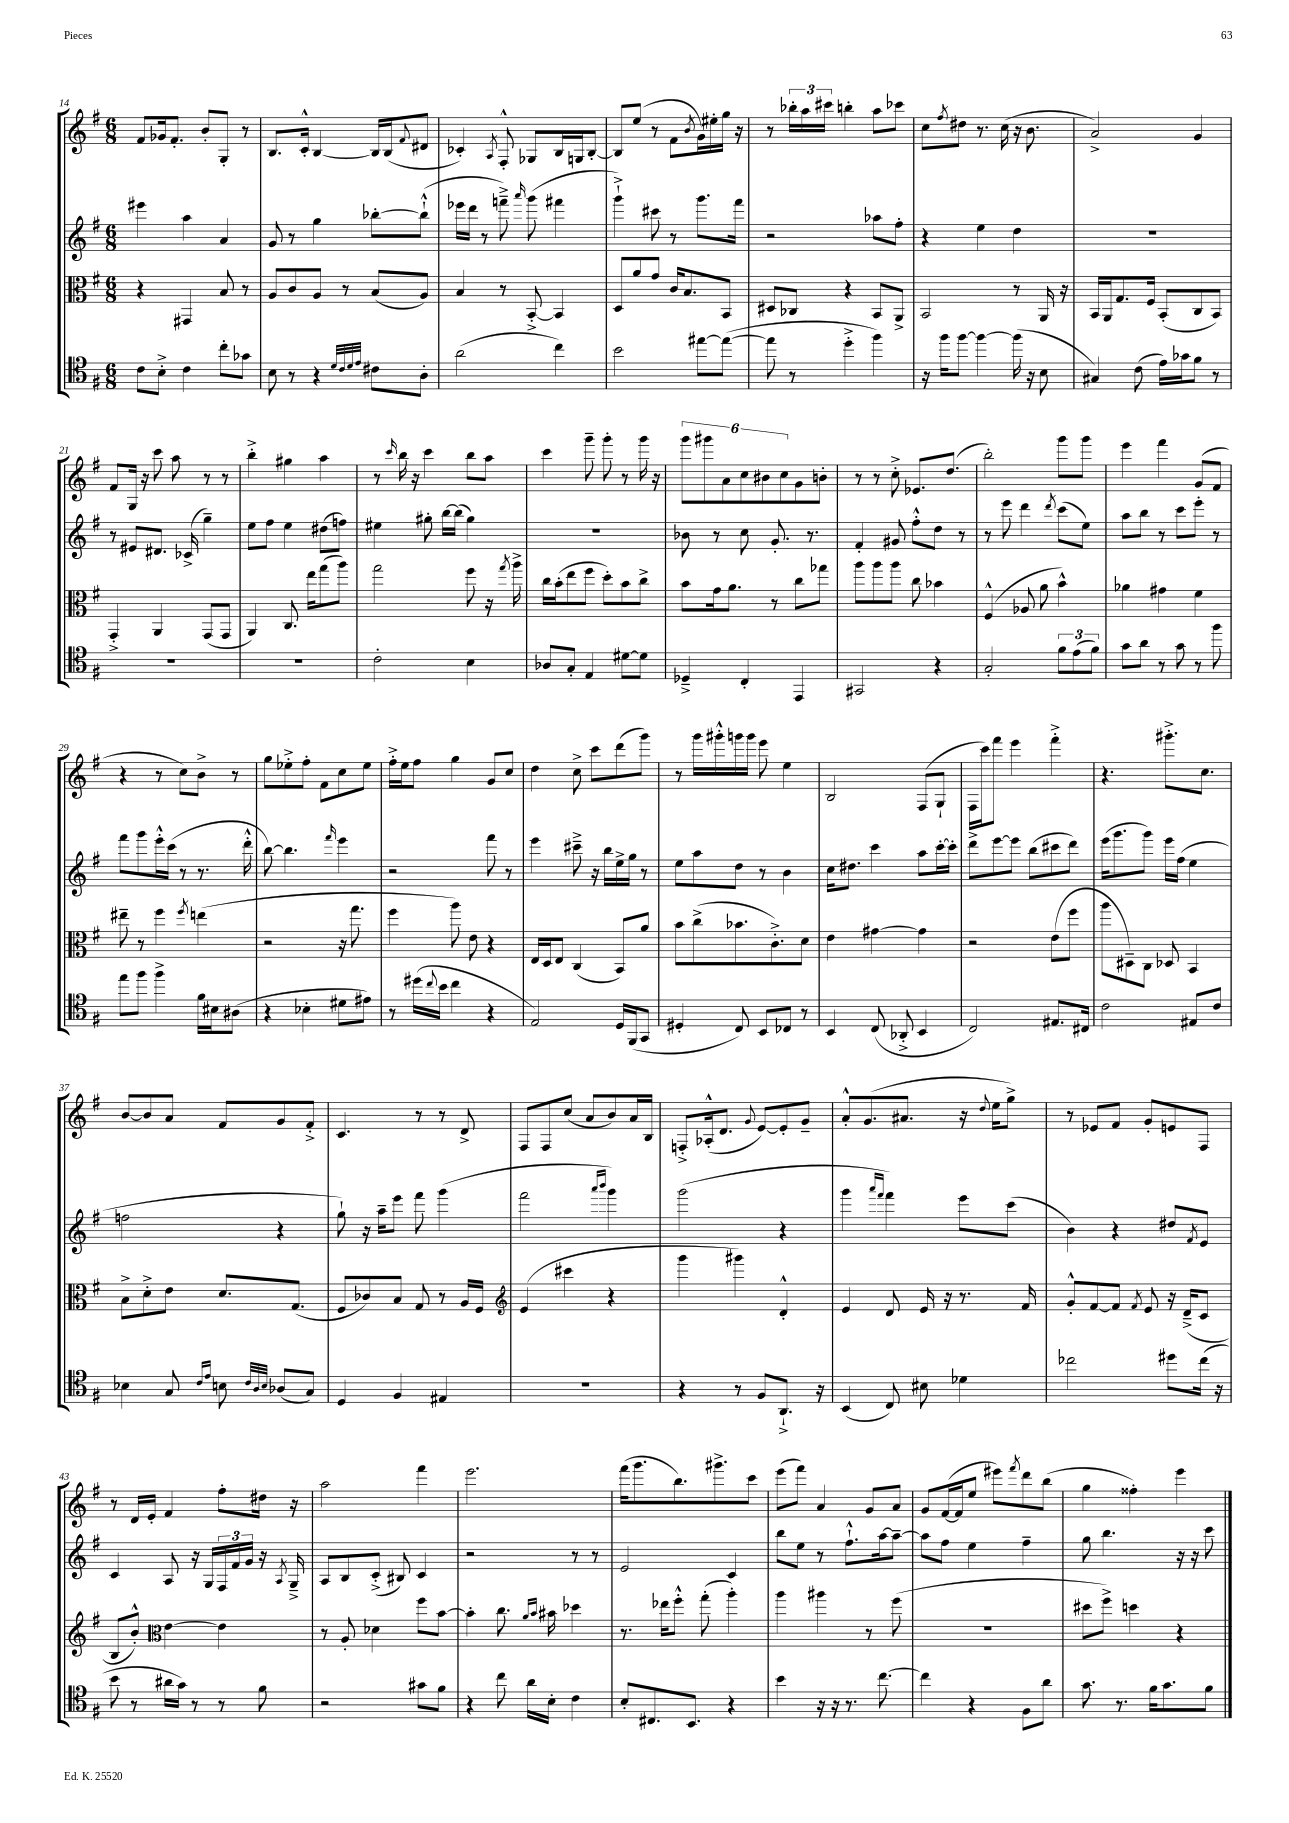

**kern	**kern	**kern	**kern
*staff4	*staff3	*staff2	*staff1
*clefC4	*clefC3	*clefG2	*clefG2
*k[f#]	*k[f#]	*k[f#]	*k[f#]
*M6/8	*M6/8	*M6/8	*M6/8
8c	4r	4eee#	8f#
8B'^	.	.	16g-
.	.	.	8.f#'
4c	4GG#	4aa	.
.	.	.	8b'
8cc'	8B	4a	8G'
8g-	8r	.	8r
=	=	=	=
8B	8A	8g	8.B
8r	8c	8r	.
.	.	.	16c'^^
4r	8A	4gg	[4B
.	8r	.	.
32qqd	.	.	.
32qqc	.	.	.
32qqd	.	.	.
32qqe	.	.	.
8c#	(8B	[8bb-'	16B]
.	.	.	(16B
.	.	.	8qqf#
8A'	8A)	(8bb-`^^]	8d#
=	=	=	=
(2a	4B	16eee-	4c-')
.	.	16ddd	.
.	.	8r	.
.	.	.	8qA
.	8r	8fff~^)	8F#'^^
.	.	16qqaaa	.
.	[8BB'^	(8ggg	8G-
4cc)	4BB]	4fff#	16B
.	.	.	16G
.	.	.	[8B'
=	=	=	=
2b	8D	4ggg`^)	8B]
.	8a	.	(8ee
.	8g	8ccc#	8r
.	16c	8r	8f#
.	8.B	.	.
.	.	.	8qb
[8ee#	.	8.ggg	16g)
.	.	.	16ee#'
(8ee#_	8BB	.	16gg
.	.	16fff#	16r
=	=	=	=
8ee#]	8D#	2r	8r
8r	8C-	.	24bb-'
.	.	.	24aa
.	.	.	24ccc#
4dd'^	4r	.	4bb'
4ff#)	8BB	8aa-	8aa
.	8AA^	8ff#'	8ccc-
=	=	=	=
16r	2BB	4r	8cc
16ff#	.	.	.
.	.	.	8qff#
[8ff#	.	.	8dd#
4ff#_	.	4ee	8.r
.	.	.	(16cc
(16ff#]	8r	4dd	16r
16r	.	.	8.b
8B	16AA	.	.
.	16r	.	.
=	=	=	=
4G#)	16BB	2.r	2a^)
.	16AA	.	.
.	8.G	.	.
(8c	.	.	.
.	16F#	.	.
16e)	(8BB'	.	.
16g-	.	.	.
8f#	8C	.	4g
8r	8BB)	.	.
=	=	=	=
2.r	4GG'^	8r	8f#
.	.	8e#	16G
.	.	.	16r
.	4AA	8.d#	8ccc
.	.	.	8aa
.	.	(16c-^	.
.	(8GG	4gg~)	8r
.	8GG	.	8r
=	=	=	=
2.r	4AA)	8ee	4bb'^
.	.	8ff#	.
.	8.C	4ee	4gg#
.	16ee	.	.
.	(8gg	(8dd#	4aa
.	8aa)	8ff)	.
=	=	=	=
2c'	2gg	4ee#	8r
.	.	.	16qqccc
.	.	.	16bb
.	.	.	16r
.	.	8gg#'	4ccc
.	.	[16bb	.
.	.	(16bb]	.
4B	8ff#	4gg#)	8bb
.	16r	.	8aa
.	8qgg	.	.
.	16aa^	.	.
=	=	=	=
8A-	16cc	2.r	4ccc
.	(16b'	.	.
8G'	8ee	.	.
4E	8ff#	.	8ggg~
.	8dd')	.	8ggg'
[8d#	8b	.	8r
8d#]	8cc^	.	16ggg
.	.	.	16r
=	=	=	=
4D-~^	8b	8b-	12ggg
.	.	.	12ggg#
.	16g	8r	.
.	.	.	12a
.	8.a	.	.
4C'	.	8cc	12cc
.	.	.	12b#
.	8r	8.g'	.
.	.	.	12cc
4EE	8cc	.	8g
.	.	8.r	.
.	8gg-	.	8b'
=	=	=	=
2GG#	8aa	4f#'	8r
.	8aa	.	8r
.	8aa	8g#	8cc'^
.	8cc	8ff#'^^	8.e-
4r	4b-	8dd	.
.	.	.	(8.dd
.	.	8r	.
=	=	=	=
2G'	(4F#^^	8r	2bb')
.	.	8eee	.
.	8A-	4ddd	.
.	8a	.	.
.	.	8qddd	.
12f#	4b^^)	(8ccc	8ggg
(12e	.	.	.
.	.	8ee)	8ggg
12f#)	.	.	.
=	=	=	=
8g	4a-	8aa	4eee
8a	.	8bb	.
8r	4g#	8r	4fff#
8g	.	8ccc	.
8r	4f#	8eee'	(8g
8ff#	.	8r	8f#
=	=	=	=
8ee	8ee#~	8fff#	4r
8ff#	8r	8ggg	.
4ff#^	4ff#	16eee'^^	8r
.	.	(16ccc	.
.	.	8r	8cc)
.	8qff#	.	.
16f#	(4ee	8.r	8b^
16B#	.	.	.
(8A#	.	.	8r
.	.	16ddd'^^	.
=	=	=	=
4r	2r	[8bb)	8gg
.	.	4.bb]	8ee-'^
4B-'	.	.	8ff#'
.	.	.	8f#
.	.	16qqfff#	.
8d#	16r	4eee	8cc
.	8.gg	.	.
8e#)	.	.	8ee-
=	=	=	=
8r	4ff#	2r	16ff#'^
.	.	.	16ee
(16dd#	.	.	8ff#
8qqcc	.	.	.
16b	.	.	.
4cc	8aa)	.	4gg
.	8e	.	.
4r	4r	8fff#	8g
.	.	8r	8cc
=	=	=	=
2E)	16E	4eee	4dd
.	16D	.	.
.	8E	.	.
.	(4C	8ccc#~^	8cc^
.	.	16r	8ccc
.	.	16bb	.
16D	8BB)	16ee^	(8ddd
(16FF#	.	16gg	.
8GG	8a	8r	8ggg)
=	=	=	=
4D#'	8b	8ee	8r
.	(8cc^	8aa	16ggg
.	.	.	16ggg#'^^
8C)	8.b-	8dd	16ggg
.	.	.	16ggg
8BB	.	8r	8eee
.	8.c'^)	.	.
8C-	.	4b	4ee
8r	8d	.	.
=	=	=	=
4BB	4e	16cc	2B
.	.	8.dd#	.
(8C	[4g#	4ccc	.
8AA-'^	.	.	.
4BB	4g#]	8aa	(8F#
.	.	[16ccc'	8G`
.	.	16ccc']	.
=	=	=	=
2C)	2r	8ddd^	16F#
.	.	.	16ccc)
.	.	[8eee	8fff#
.	.	8eee]	4eee
.	.	(8bb	.
8.E#	(8e	8ccc#	4fff#'^
.	8ff#	8ddd)	.
16C#	.	.	.
=	=	=	=
2c	8aa	(16eee	4.r
.	.	8.ggg	.
.	8D#~)	.	.
.	8C	8ggg)	.
.	8D-	16eee	8.ggg#'^
.	.	(16ff#	.
8E#	4BB	4ee	.
.	.	.	8.cc
8c	.	.	.
=	=	=	=
4B-	8B^	2ff	[8b
.	8d'^	.	8b]
8G	8e	.	8a
16qqc	.	.	.
16qqe	.	.	.
8B	8.d	.	8f#
32qqc	.	.	.
32qqA	.	.	.
32qqB	.	.	.
(8A-	.	4r	8g
.	(8.G	.	.
8G)	.	.	8f#'^
=	=	=	=
4D	8F#	8gg`)	4.c
.	8c-)	16r	.
.	.	16aa~	.
4F#	8B	8eee	.
.	8G	8fff#	8r
4E#	8r	(4ggg	8r
.	16A	.	8d^
.	16F#	.	.
=	=	=	=
*	*clefG2	*	*
2.r	(4e	2fff#	8F#
.	.	.	8F#
.	4ccc#	.	(8cc
.	.	.	8a
.	.	16qqaaa	.
.	.	16qqbbb	.
.	4r	4ggg)	8b)
.	.	.	16a
.	.	.	16B
=	=	=	=
4r	4ggg	(2ggg	8F'^
.	.	.	(16A-'^^
.	.	.	8.d
8r	4ggg#)	.	.
.	.	.	8qqg
8F#	.	.	[8e)
8.AA`^	4d'^^	4r	8e']
.	.	.	8g~
16r	.	.	.
=	=	=	=
(4BB	4e	4ggg	8a'^^
.	.	.	(8.g
.	.	16qqaaa	.
.	.	16qqfff#	.
8C)	8d	4fff#)	.
.	.	.	8.a#
8B#	16e	.	.
.	16r	.	.
4d-	8.r	8eee	16r
.	.	.	8qqdd
.	.	.	16ee
.	.	(8ccc	8gg^)
.	16f#	.	.
=	=	=	=
2cc-	8g'^^	4b)	8r
.	[8f#	.	8e-
.	8f#]	4r	8f#
.	8qf#	.	.
.	8e	.	8g'
8dd#	16r	8dd#	8e
.	(16d~^	.	.
.	.	8qf#	.
(16cc-	8c	8e	8F#
16r	.	.	.
=	=	=	=
8b	8B	4c	8r
8r	8b'^^)	.	16d
.	.	.	16e'
*	*clefC3	*	*
16a#	[4e	8A	4f#
16g)	.	.	.
8r	.	16r	.
.	.	16G	.
8r	4e]	24F#	8ff#'
.	.	24f#	.
.	.	24g	.
8f#	.	16r	16dd#
.	.	8qA	.
.	.	16G~^	16r
=	=	=	=
2r	8r	8A	2aa
.	8A'	8B	.
.	4d-	(8c'^	.
.	.	8B#)	.
8g#	8ff#	4c	4fff#
8f#	[8b	.	.
=	=	=	=
4r	4b']	2r	2.eee
8cc	8.cc	.	.
16a	.	.	.
.	16qqa	.	.
.	16qqb	.	.
16B'	16b#	.	.
4c	4dd-	8r	.
.	.	8r	.
=	=	=	=
8B'	8.r	2e	(16fff#
.	.	.	8.ggg
8.C#	.	.	.
.	16ee-	.	.
.	8ff#'^^	.	8.bb)
8.BB	.	.	.
.	(8gg'	.	.
.	.	.	8.ggg#^
4r	4aa')	4c	.
.	.	.	8ccc
=	=	=	=
4b	4aa	8bb	(8eee
.	.	8ee	8fff#)
16r	4aa#	8r	4a
16r	.	.	.
8.r	.	8.ff#`^^	.
.	8r	.	8g
[8.cc	.	[16aa	.
.	(8ff#	8aa~_	8a
=	=	=	=
4cc]	2.r	8aa]	8g
.	.	8ff#	([16f#
.	.	.	16f#]
4r	.	4ee	8ee
.	.	.	8eee#)
.	.	.	8qfff#
8F#	.	4ff#~	8ddd
8a	.	.	(8bb
=	=	=	=
8.g	8dd#	8gg	4gg
.	8ff#^)	4.bb	.
8.r	.	.	.
.	4dd	.	4ff##')
16f#	.	.	.
8.g	.	.	.
.	4r	16r	4eee
.	.	16r	.
8f#	.	8ccc	.
==	==	==	==
*-	*-	*-	*-
